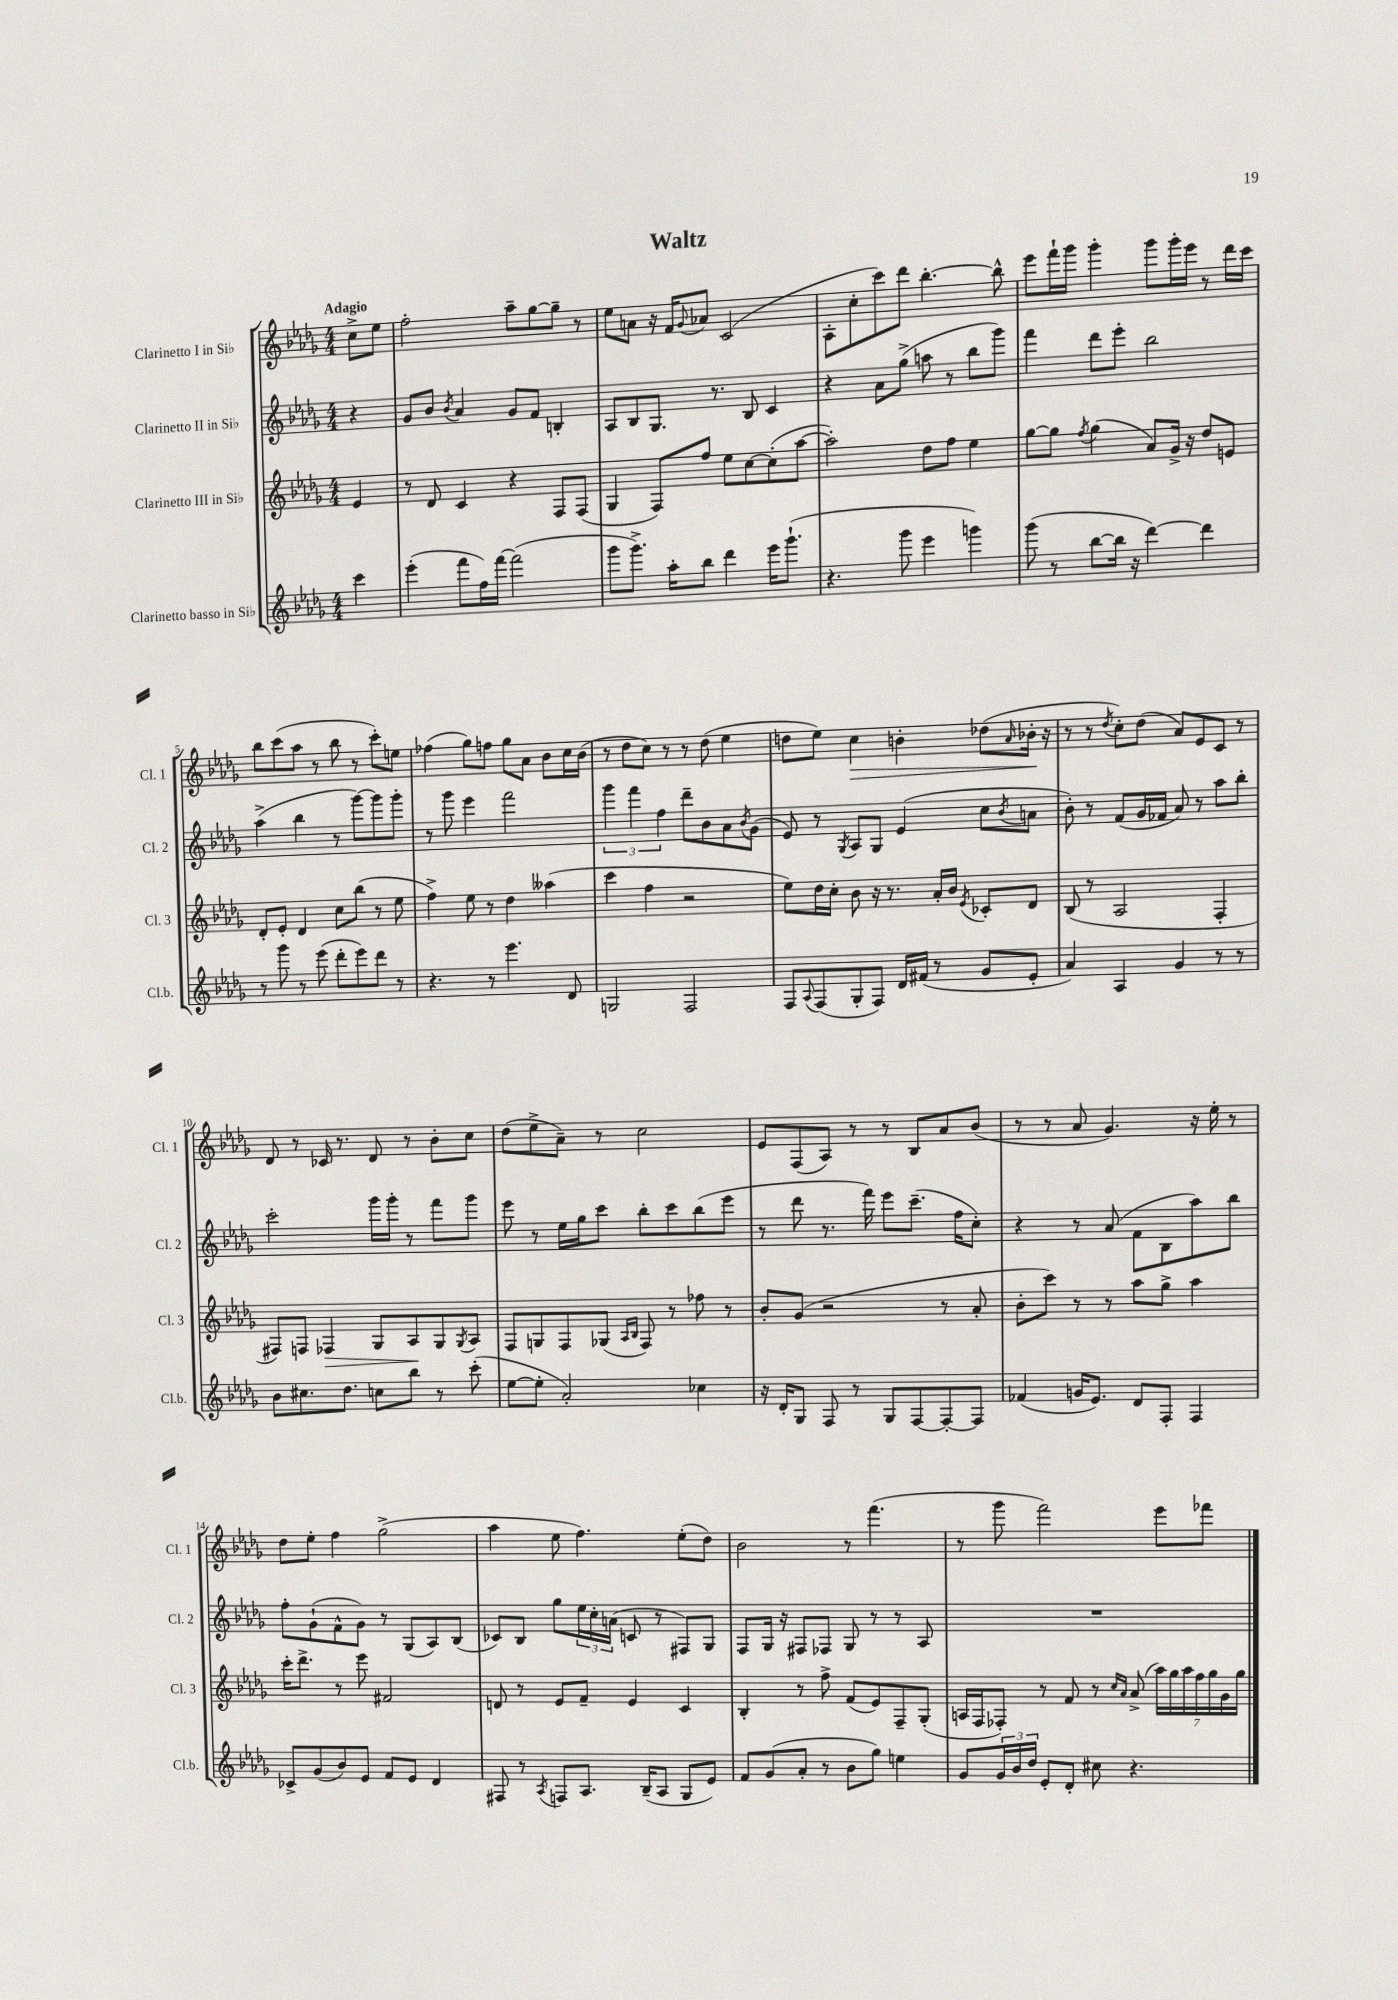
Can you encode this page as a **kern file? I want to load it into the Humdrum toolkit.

**kern	**kern	**kern	**kern
*staff4	*staff3	*staff2	*staff1
*clefG2	*clefG2	*clefG2	*clefG2
*k[b-e-a-d-g-]	*k[b-e-a-d-g-]	*k[b-e-a-d-g-]	*k[b-e-a-d-g-]
*M4/4	*M4/4	*M4/4	*M4/4
4ccc	4e-	4r	8cc^
.	.	.	8ee-
=	=	=	=
(4eee-'	8r	8g-	2ff'
.	8d-	8b-	.
.	.	8qb-	.
8fff	4c	4a-	.
16ff)	.	.	.
[16fff	.	.	.
(2fff]	4r	8g-	8aa-~
.	.	8f	[8gg-
.	8F	4B'	8gg-~]
.	(8F	.	8r
=	=	=	=
8ggg-	4G-	8A-	8ee-
8.ggg-^)	.	8B-	8a
.	8F)	8.G-	16r
16aa-'	.	.	16f
.	.	.	8qqg-
8bb-	8ff	.	8a-
.	.	8.r	.
4ddd-	8ee-	.	(2c
.	[8cc	8B-	.
16eee-	(8cc']	4c	.
(8.ggg-`	.	.	.
.	[8aa-	.	.
=	=	=	=
4.r	2aa-'])	4r	8A-'
.	.	.	8cc'
.	.	8a-	8ccc)
8ggg-	.	(8gg-^	8ddd-
4eee-	8dd-	8aa	[4.bb-'
.	8ff	8r	.
4ggg)	4ee-	8bb-	.
.	.	8ggg-)	8bb-^^]
=	=	=	=
(8ggg-	[8gg-	4fff	8eee-
8r	8gg-]	.	16fff`
.	.	.	16ggg-
.	8qff	.	.
[8bb-	(4gg-	8ddd-	4ggg-'
16bb-]	.	8eee-'	.
16r	.	.	.
[4ddd-)	8a-)	2bb-	8ggg-
.	16g-^	.	16ggg-'
.	16r	.	16eee-
4ddd-]	8dd-	.	8r
.	8e	.	16ddd-
.	.	.	16ccc
=	=	=	=
8r	8d-'	(4aa-^	8bb-
8ggg-	8e-'	.	(8ccc
8r	4d-	4bb-	8aa-
(8eee-	.	.	8r
8ddd-'	8cc	8r	8bb-
8eee-)	(8bb-	[8ggg-)	8r
8ddd-	8r	8ggg-]	8ccc')
8r	8ee-	8ggg-'	8ee
=	=	=	=
4.r	4ff^)	8r	(4ff-
.	.	8ggg-	.
.	8ee-	4eee-	8gg-)
8r	8r	.	8ff
4.eee-	4dd-	2fff	8gg-
.	.	.	8a-
.	(4aa--	.	8b-
8d-	.	.	16cc
.	.	.	(16b-
=	=	=	=
2G	4ccc	6ggg-	8r
.	.	.	8dd-
.	.	6fff	.
.	4ff	.	8cc)
.	.	6ff	.
.	.	.	8r
2F	2r	8ddd-~	8r
.	.	8b-	(8dd-
.	.	8a-	4ee-
.	.	8qb-	.
.	.	(8g-	.
=	=	=	=
8F	8ee-)	8e-)	8dd
8qqA-	.	.	.
(8F	16dd-	8r	8ee-)
.	16cc'	.	.
.	.	8qG-	.
8G-'	8b-	8A-	4cc
8F)	16r	8G-	.
.	8.r	.	.
16d-	.	(4e-	4b'
(16f#	.	.	.
8r	16a-'	.	.
.	16b-	.	.
.	8qe-	.	.
8g-	8c-'	8cc	(8dd-
.	.	8qb-	16qqa-
8e-'	8d-	8a	16b-'
.	.	.	16r
=	=	=	=
4a-)	(8B-	8b-')	8r
.	8r	8r	8r
.	.	.	8qdd-
4A-	2A-	(8f	8cc')
.	.	16g-	(8dd-
.	.	16f-	.
4g-	.	8a-)	8a-)
.	.	8r	8e-
8r	4F'	8aa-	8c
8r	.	8bb-'	8r
=	=	=	=
8b-	8F#)	2ccc'	8d-
8.cc#	8F	.	8r
.	4F-	.	16c-
8.dd-	.	.	8.r
8cc	8G-	16ggg-	8d-
.	.	16ggg-'	.
8bb-	8A-	8r	8r
8r	8G-	8fff	8b-'
.	8qG-	.	.
(8ccc'	8A-	8ggg-	8cc
=	=	=	=
[8ee-	8F	8eee-	(8dd-
8ee-']	8G	8r	8ee-^
2a-')	8F	16ee-	8a-~)
.	.	16gg-	.
.	(8G-	8ccc	8r
.	16qqA-	.	.
.	16qqB-	.	.
.	8F)	8bb-'	2cc
.	8r	8ccc	.
4cc-	8ff-	(8bb-	.
.	8r	8eee-	.
=	=	=	=
16r	8b-'	8r	8e-
16d-'	.	.	.
8G-	(8g-	8ddd-	(8F
8F	2r	8.r	8A-)
8r	.	.	8r
.	.	16fff)	.
8G-	.	8eee-	8r
[8F	.	(8.ccc~	8B-
8F'_	8r	.	8a-
.	.	16ff	.
8F]	8a-'	8cc')	(8b-
=	=	=	=
(4f-	8b-'	4r	8r
.	8ccc)	.	8r
16g	8r	8r	8a-
8.e-)	.	.	.
.	8r	(8a-	4.g-)
8d-	8aa-	8f	.
8F'	8gg-^	8B-	.
4F	4aa-	8aa-)	16r
.	.	.	16ee-'
.	.	8bb-	8r
=	=	=	=
8c-^	16ccc'	8ff'	8dd-
.	8.ddd-^	.	.
(8g-	.	(8g-`	8ee-'
8b-)	8r	8f^^	4ff
8e-	8eee-	8g-)	.
8f	2f#	8r	(2gg-^
8e-	.	(8G-	.
4d-	.	8A-)	.
.	.	(8B-	.
=	=	=	=
8F#	8d	8c-)	4aa-
8r	8r	8B-	.
8qA-	.	.	.
8F	8e-	8gg-	8ee-
8.A-	8f~	24ee-	4.ff)
.	.	24cc'	.
.	.	(24a	.
.	4e-	8c	.
(16B-~	.	.	.
8A-	.	8r	.
8G-	4c	8F#)	(8ee-'
8e-)	.	8G-	8dd-)
=	=	=	=
8f	4B-'	8F	2b-
(8g-	.	16G-	.
.	.	16r	.
8a-'	8r	8F#	.
8r	8ff^	8F-	.
8b-	(8f	8G-	8r
8gg-)	8e-)	8r	(4.fff
4ee	8F~	8r	.
.	(8G-'	8A-	.
=	=	=	=
8g-	16A	1r	8r
.	16F	.	.
24g-	8F-')	.	8ggg-
24b-	.	.	.
24dd-	.	.	.
8e-'	8r	.	2fff)
8d-'	8f	.	.
8cc#	8r	.	.
.	16qqcc	.	.
.	16qqa-	.	.
4.r	(8a-^	.	.
.	28aa-)	.	8eee-
.	28gg-	.	.
.	28aa-	.	.
.	28ff	.	.
.	.	.	8fff-
.	28gg-	.	.
.	28g-	.	.
.	28gg-	.	.
==	==	==	==
*-	*-	*-	*-
